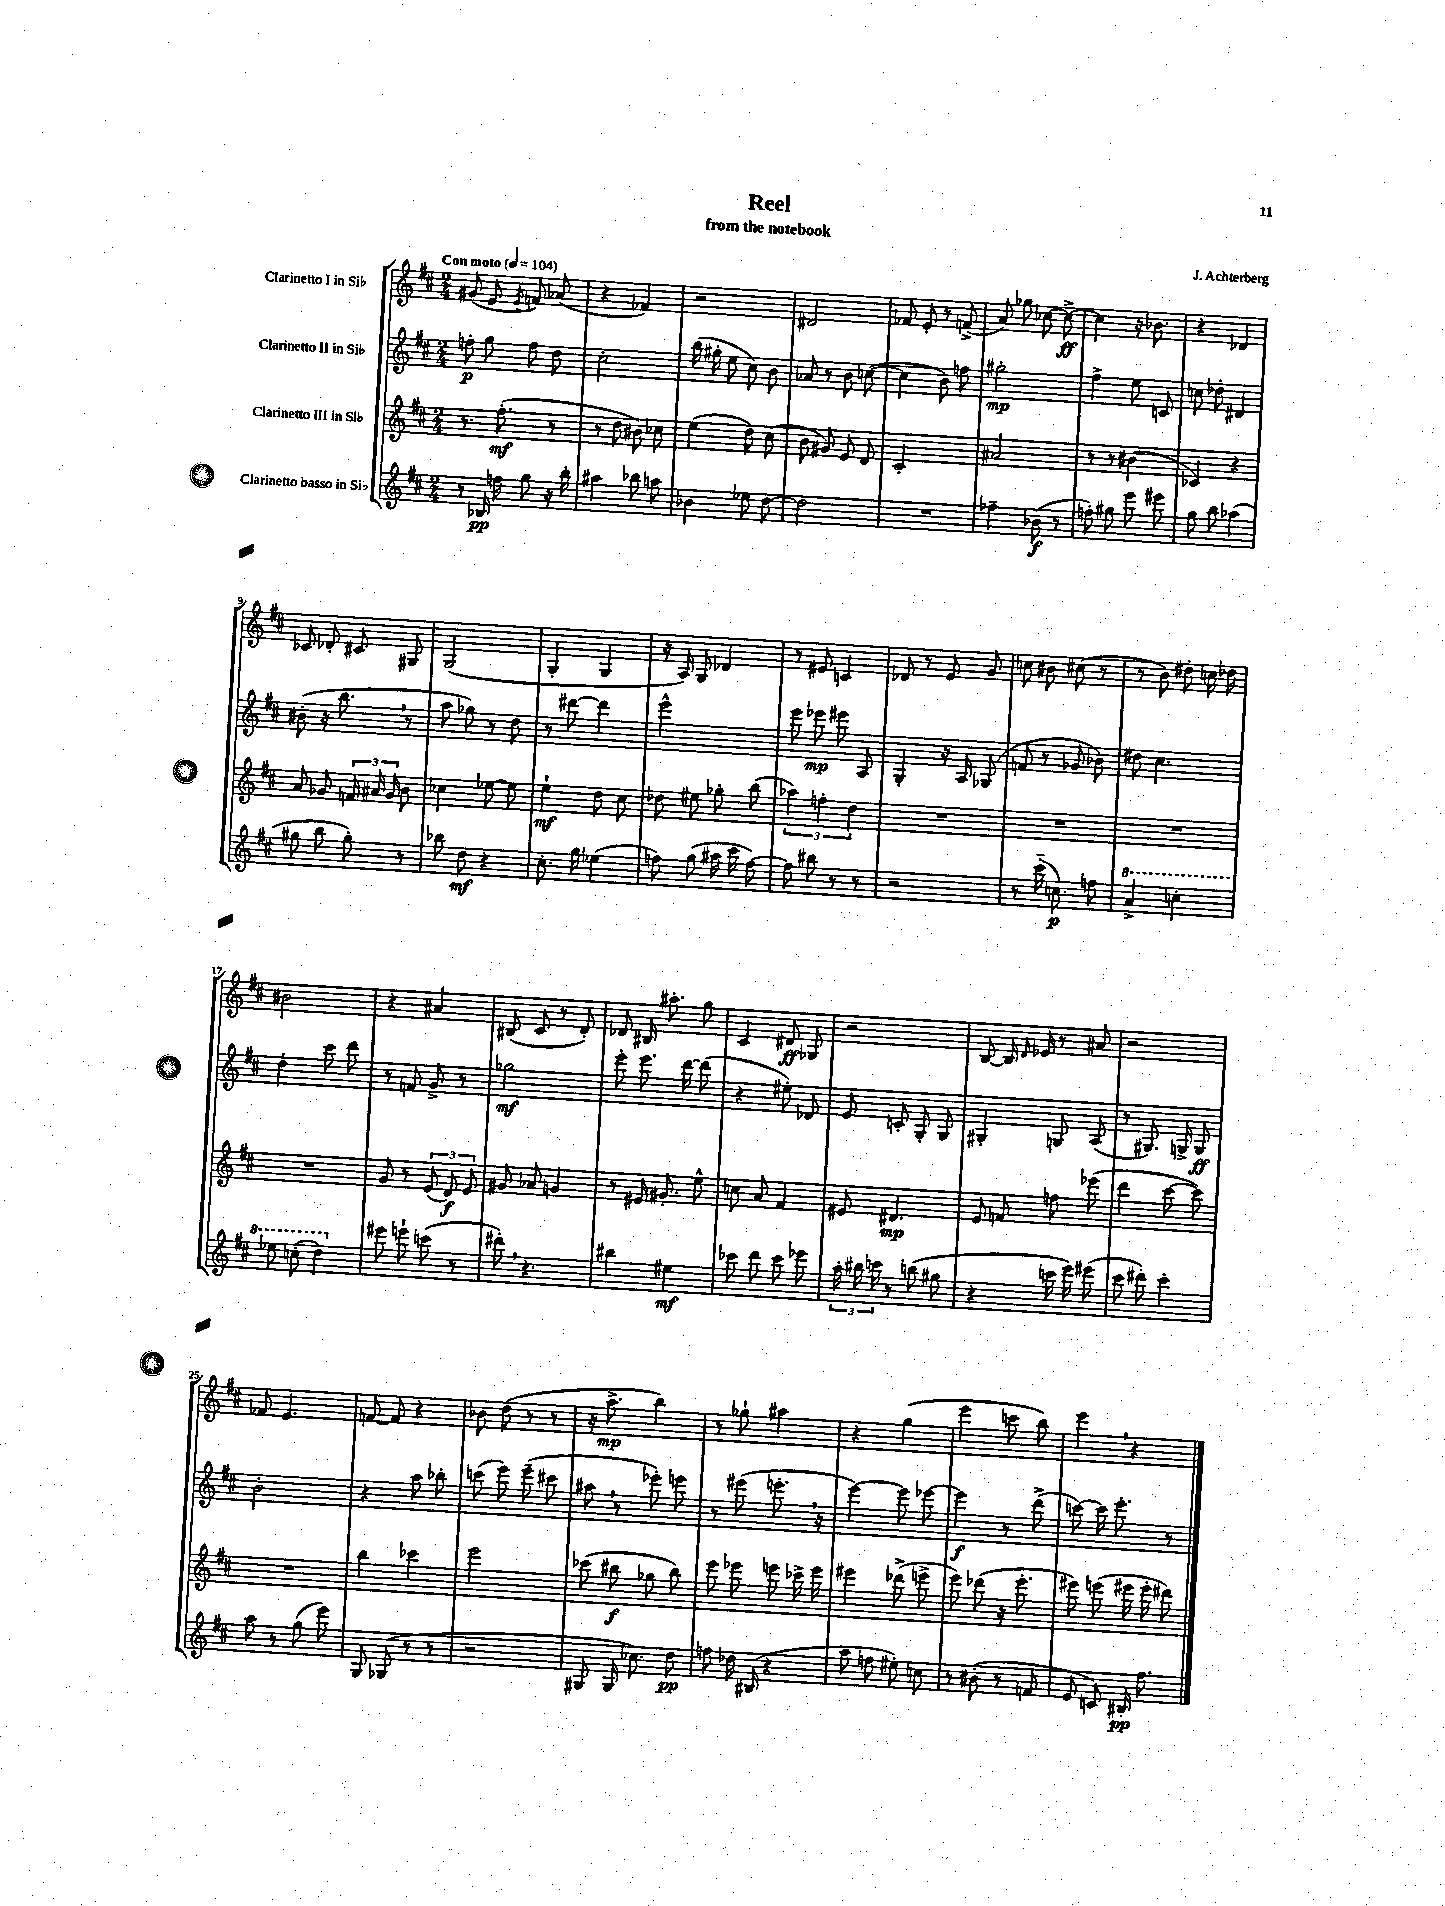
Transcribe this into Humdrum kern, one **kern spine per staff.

**kern	**dynam	**kern	**dynam	**kern	**dynam	**kern	**dynam
*part4	*part4	*part3	*part3	*part2	*part2	*part1	*part1
*staff4	*staff4	*staff3	*staff3	*staff2	*staff2	*staff1	*staff1
*I"Clarinetto basso in Si♭	*	*I"Clarinetto III in Si♭	*	*I"Clarinetto II in Si♭	*	*I"Clarinetto I in Si♭	*
*clefG2	*	*clefG2	*	*clefG2	*	*clefG2	*
*k[f#c#]	*	*k[f#c#]	*	*k[f#c#]	*	*k[f#c#]	*
*M2/4	*	*M2/4	*	*M2/4	*	*M2/4	*
*MM104	*	*MM104	*	*MM104	*	*MM104	*
=1	=1	=1	=1	=1	=1	=1	=1
!	!	!	!	!	!	!LO:TX:a:B:t=Con moto	!
8r	.	8.r	.	8ffn'\	p	(8g#X/	.
16B-X/	pp	.	.	8gg\	.	8e/	.
16ffn\	.	(8.ff#'\	mf	.	.	.	.
.	.	.	.	.	.	8qe/	.
8gg\	.	.	.	8ff\	.	8fn/)	.
16r	.	8r	.	8dd\	.	(8a-X/	.
16bb'\	.	.	.	.	.	.	.
=2	=2	=2	=2	=2	=2	=2	=2
4aa#X\	.	8r	.	2cc#'\	.	4r	.
.	.	8dd\	.	.	.	.	.
8bb-X\	.	8b#X\)	.	.	.	4f-X/)	.
8aan\	.	8cc-X\	.	.	.	.	.
=3	=3	=3	=3	=3	=3	=3	=3
4b-X\	.	(4ee\	.	(16bb\	.	2r	.
.	.	.	.	16gg#X'\	.	.	.
.	.	.	.	8ee\	.	.	.
8ee-X\	.	8dd\)	.	8cc#\)	.	.	.
[8dd\	.	(8cc#\	.	8b\	.	.	.
=4	=4	=4	=4	=4	=4	=4	=4
2dd\]	.	8b\	.	8a-X/	.	2d#X/	.
.	.	8g#X/)	.	8r	.	.	.
.	.	8e/	.	8b\	.	.	.
.	.	8d/	.	([8ccn\	.	.	.
=5	=5	=5	=5	=5	=5	=5	=5
2r	.	2c#'/	.	4cc\]	.	8f-X/	.
.	.	.	.	.	.	8e'/	.
.	.	.	.	8b\)	.	8r	.
.	.	.	.	8ffn\	.	(8fn^/	.
=6	=6	=6	=6	=6	=6	=6	=6
4ff-X~\	.	2a#X/	.	2gg#X'\	mp	8a/)	.
.	.	.	.	.	.	8gg-X\	.
(8b-X\	f	.	.	.	.	[8cc-X\	.
8r	.	.	.	.	.	8cc-^\_	ff
=7	=7	=7	=7	=7	=7	=7	=7
8ffn'\)	.	8r	.	4ff#^\	.	4cc-\]	.
8gg#X\	.	8r	.	.	.	.	.
8eee\	.	(4b#X\	.	8ee\	.	16r	.
.	.	.	.	.	.	8.b-X\	.
8eee#X\	.	.	.	8cn/	.	.	.
=8	=8	=8	=8	=8	=8	=8	=8
8gg\	.	4c-X/)	.	8ccn\	.	4r	.
8bb\	.	.	.	8dd-X'\	.	.	.
(4aa-X\	.	4r	.	4d#X/	.	4d-X/	.
!!LO:LB:g=z
=9	=9	=9	=9	=9	=9	=9	=9
8gg#X\	.	8a/	.	(8b#X'\	.	8c-X/	.
8bb\	.	8g-X/	.	16r	.	8d-X'/	.
.	.	.	.	8.bb,\	.	.	.
8gg#'\)	.	24fn/	.	.	.	8c#X/	.
.	.	24a#X/	.	.	.	.	.
.	.	24g-/	.	.	.	.	.
8r	.	8b\	.	8r	.	8G#X/	.
=10	=10	=10	=10	=10	=10	=10	=10
8bb-X\	.	4cc-X\	.	8aa\	.	(2G/	.
8dd\	mf	.	.	8gg-X\)	.	.	.
4r	.	[8ee-X\	.	8r	.	.	.
.	.	8ee-\]	.	8dd\	.	.	.
=11	=11	=11	=11	=11	=11	=11	=11
8.cc#'\	.	4ee`\	mf	8r	.	4G'/	.
.	.	.	.	[8ddd#X\	.	.	.
16gg\	.	.	.	.	.	.	.
(4ee-X\	.	8dd\	.	4ddd#\]	.	4G/	.
.	.	8cc#\	.	.	.	.	.
=12	=12	=12	=12	=12	=12	=12	=12
8ffn\)	.	8dd-X\	.	2eee^^\	.	16r	.
.	.	.	.	.	.	16A/)	.
(8gg\	.	8ee#X\	.	.	.	8G/	.
16aa#X\	.	8gg-X'\	.	.	.	4d-X/	.
16ccc#\	.	.	.	.	.	.	.
[8ff\)	.	(8bb\	.	.	.	.	.
=13	=13	=13	=13	=13	=13	=13	=13
8ff\]	.	6aa-X\)	.	8eee\	.	8r	.
8bb#X\	.	.	.	8eee-X\	mp	8e#X/	.
.	.	6ffn'\	.	.	.	.	.
8r	.	.	.	8eee#X\	.	4cn/	.
.	.	6dd\	.	.	.	.	.
8r	.	.	.	8A/	.	.	.
=14	=14	=14	=14	=14	=14	=14	=14
2r	.	2r	.	4G'/	.	8d-X/	.
.	.	.	.	.	.	8r	.
.	.	.	.	16r	.	8e/	.
.	.	.	.	16A/	.	.	.
.	.	.	.	(8G-X/	.	8g/	.
=15	=15	=15	=15	=15	=15	=15	=15
8r	.	2r	.	8fn/	.	8ccn\	.
(16ccc#\	.	.	.	8r	.	8b#X\	.
8.ccn\)	p	.	.	.	.	.	.
.	.	.	.	8g-X/	.	(8cc#X\	.
8ffn\	.	.	.	8b-X\)	.	8r	.
=16	=16	=16	=16	=16	=16	=16	=16
*8va	*	*	*	*	*	*	*
4aa^/	.	2r	.	8dd#X\	.	8r	.
.	.	.	.	4.cc#\	.	8b\)	.
4cccn'\	.	.	.	.	.	8dd#X'\	.
.	.	.	.	.	.	16ccn\	.
.	.	.	.	.	.	16dd-X\	.
!!LO:LB:g=z
=17	=17	=17	=17	=17	=17	=17	=17
8eee-X\	.	2r	.	4dd'\	.	2b#X\	.
(8cccn'\	.	.	.	.	.	.	.
4ddd\)	.	.	.	8ccc#\	.	.	.
.	.	.	.	8ddd\	.	.	.
=18	=18	=18	=18	=18	=18	=18	=18
*X8va	*	*	*	*	*	*	*
8eee#X\	.	8g/	.	8r	.	4r	.
8eeen`\	.	8r	.	8fn/	.	.	.
(8cccn\	.	(12e/	.	8g^/	.	4a#X/	.
.	.	12d/)	f	.	.	.	.
8r	.	.	.	8r	.	.	.
.	.	12e/	.	.	.	.	.
=19	=19	=19	=19	=19	=19	=19	=19
8ddd#X',\)	.	8g#X/	.	2gg-X\	mf	(8B#X/	.
4.r	.	8a-X/	.	.	.	8c#/	.
.	.	4gn/	.	.	.	8r	.
.	.	.	.	.	.	8d'/)	.
=20	=20	=20	=20	=20	=20	=20	=20
4bb#X\	.	8r	.	8eee'\	.	8d-X/	.
.	.	16e#X/	.	8.eee\	.	16B#X/	.
.	.	8.g#X'/	.	.	.	8.aa#X'\	.
4ee#X\	mf	.	.	.	.	.	.
.	.	.	.	[16ddd\	.	.	.
.	.	8ee^^\	.	(8ddd\]	.	8gg\	.
=21	=21	=21	=21	=21	=21	=21	=21
8ccc-X\	.	8ccn\	.	4r	.	4c#/	.
8ddd\	.	8a/	.	.	.	.	.
8ccc-\	.	4f#/	.	8ee#X'\)	.	8d#X/	ff
8eee-X\	.	.	.	8d-X/	.	8G-X/	.
=22	=22	=22	=22	=22	=22	=22	=22
24aa'\	.	8e#X/	.	8e/	.	2r	.
24bb#X\	.	.	.	.	.	.	.
24cccn\	.	.	.	.	.	.	.
8r	.	4.d#X/	mp	8cn'/	.	.	.
(8bbn\	.	.	.	8G'/	.	.	.
8gg#X\	.	.	.	8G/	.	.	.
=23	=23	=23	=23	=23	=23	=23	=23
4r	.	8e/	.	4G#X'/	.	[8B/	.
.	.	8fn/	.	.	.	16B/]	.
.	.	.	.	.	.	16qqd/	.
.	.	.	.	.	.	16e-X/	.
16cccn\	.	8ffn\	.	8Gn/	.	8r	.
16eee\)	.	.	.	.	.	.	.
(8eee#X\	.	(8eee-X\	.	(8A/	.	8a#X/	.
=24	=24	=24	=24	=24	=24	=24	=24
8ccc#\	.	4ddd\	.	8r	.	2r	.
8ddd#X'\)	.	.	.	8.G#X/)	.	.	.
4ccc#'\	.	[8ccc#\	.	.	.	.	.
.	.	.	.	16Gn^/	.	.	.
.	.	8ccc#\])	.	8G/	ff	.	.
!!LO:LB:g=z
=25	=25	=25	=25	=25	=25	=25	=25
8aa\	.	2r	.	2b'\	.	8f-X/	.
8r	.	.	.	.	.	4.e/	.
(8gg\	.	.	.	.	.	.	.
8eee\)	.	.	.	.	.	.	.
=26	=26	=26	=26	=26	=26	=26	=26
8G/	.	4bb\	.	4r	.	[8fn/	.
(8G-X/	.	.	.	.	.	8f/]	.
8r	.	4ccc-X\	.	8aa\	.	4r	.
8r	.	.	.	8bb-X'\	.	.	.
=27	=27	=27	=27	=27	=27	=27	=27
2r	.	2eee\	.	(8cccn\	.	8b-X\	.
.	.	.	.	8eee\)	.	(8dd\	.
.	.	.	.	(8eee~\	.	8r	.
.	.	.	.	8ccc#X\	.	8r	.
=28	=28	=28	=28	=28	=28	=28	=28
8G#X/	.	(8ccc-X\	.	8aa#X,\	.	16r	.
.	.	.	.	.	.	8.aa^\	mp
16G#/	.	8bb#X\	f	8r	.	.	.
8.cc-X\)	.	.	.	.	.	.	.
.	.	8gg-X\	.	8eee-X'\)	.	4bb\)	.
8dd\	pp	8bb#\)	.	8eeen\	.	.	.
=29	=29	=29	=29	=29	=29	=29	=29
8ffn\	.	8eee\	.	8r	.	8r	.
16dd-X\	.	8eee-X\	.	(8eee#X\	.	8gg-X`\	.
(16B#X/	.	.	.	.	.	.	.
4r	.	8eeen\	.	8.eeen',\	.	4aa#X\	.
.	.	16ccc-X^\	.	.	.	.	.
.	.	16eee\	.	16r	.	.	.
=30	=30	=30	=30	=30	=30	=30	=30
8aa\	.	4eee#X\	.	[4eee\)	.	4r	.
8ffn\	.	.	.	.	.	.	.
8ee#X'\)	.	(8ddd-X^\	.	8eee\]	.	(4gg\	.
8ccn\	.	8eeen^\	.	[8eee-X\	.	.	.
=31	=31	=31	=31	=31	=31	=31	=31
8r	.	8eee\)	.	4eee-\]	f	4eee\	.
(8b#X'\	.	(8ddd-X\	.	.	.	.	.
8r	.	16r	.	8r	.	8cccn\	.
.	.	8.eee'\	.	.	.	.	.
8fn/	.	.	.	(8ddd^\	.	8bb\)	.
=32	=32	=32	=32	=32	=32	=32	=32
8e/	.	8eee#X\)	.	[8cccn\)	.	4eee,\	.
8cn/)	.	(8eeen\	.	16ccc\]	.	.	.
.	.	.	.	8.eee'\	.	.	.
16B#X'/	pp	16eee#X\	.	.	.	4r	.
8.ff#\	.	16eee#'\	.	.	.	.	.
.	.	8ddd#X\)	.	8r	.	.	.
==	==	==	==	==	==	==	==
*-	*-	*-	*-	*-	*-	*-	*-
